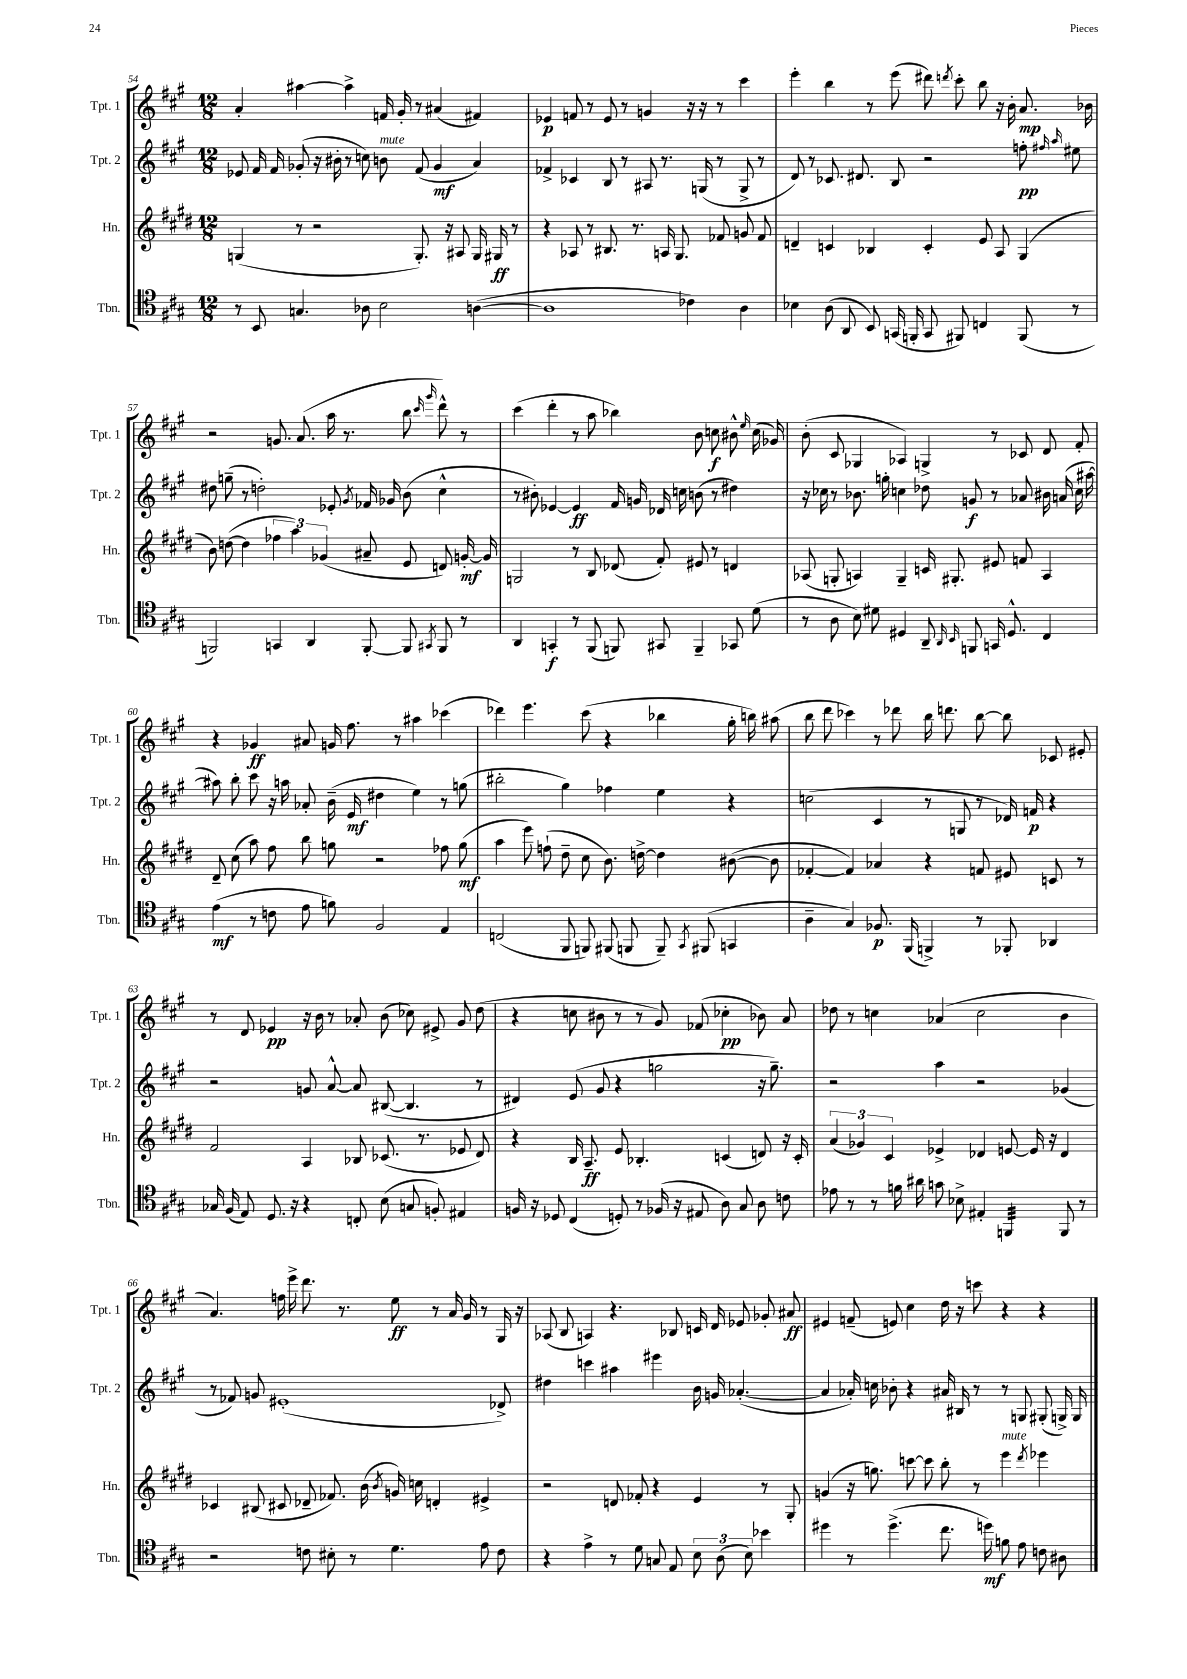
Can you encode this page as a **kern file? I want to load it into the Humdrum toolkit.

**kern	**dynam	**kern	**dynam	**kern	**dynam	**kern	**dynam
*part4	*part4	*part3	*part3	*part2	*part2	*part1	*part1
*staff4	*staff4	*staff3	*staff3	*staff2	*staff2	*staff1	*staff1
*I"Tbn.	*	*I"Hn.	*	*I"Tpt. 2	*	*I"Tpt. 1	*
*I'Tbn.	*	*I'Hn.	*	*I'Tpt. 2	*	*I'Tpt. 1	*
*clefC4	*	*clefG2	*	*clefG2	*	*clefG2	*
*k[f#c#g#]	*	*k[f#c#g#d#]	*	*k[f#c#g#]	*	*k[f#c#g#]	*
*M12/8	*	*M12/8	*	*M12/8	*	*M12/8	*
=54	=54	=54	=54	=54	=54	=54	=54
8r	.	(4Gn/	.	8e-X/	.	4a'/	.
8BB/	.	.	.	16f#/	.	.	.
.	.	.	.	16f#/	.	.	.
4.Gn/	.	8r	.	(8g-X'/	.	[4aa#X\	.
.	.	2r	.	16r	.	.	.
.	.	.	.	16b#X'\	.	.	.
.	.	.	.	8r	.	4aa#^\]	.
8A-X\	.	.	.	8ccn\)	.	.	.
!	!	!	!	!LO:TX:a:i:t=mute	!	!	!
2B\	.	.	.	8bn\	.	16fn/	.
.	.	.	.	.	.	16g#'/	.
.	.	8.G'/)	.	(8f#/	.	8r	.
.	.	.	.	4g-/	mf	(4a#X/	.
.	.	16r	.	.	.	.	.
.	.	8A#X/	.	.	.	.	.
([4An\	.	16G/	.	4a/)	.	4f#X/)	.
.	.	16G#X/	ff	.	.	.	.
.	.	8r	.	.	.	.	.
=55	=55	=55	=55	=55	=55	=55	=55
1A]	.	4r	.	4f-X^/	.	4e-X/	p
.	.	8A-X/	.	4c-X/	.	8fn/	.
.	.	8r	.	.	.	8r	.
.	.	8.B#X/	.	8B/	.	8e-/	.
.	.	.	.	8r	.	8r	.
.	.	8.r	.	.	.	.	.
.	.	.	.	8A#X/	.	4gn/	.
.	.	16An/	.	8.r	.	.	.
.	.	8.G#/	.	.	.	.	.
4c-X\)	.	.	.	.	.	16r	.
.	.	.	.	(16Gn/	.	16r	.
.	.	8f-X/	.	8r	.	8r	.
4A\	.	8gn/	.	8G^/	.	4ccc#\	.
.	.	8f-/	.	8r	.	.	.
=56	=56	=56	=56	=56	=56	=56	=56
4B-X\	.	4dn~/	.	8d/)	.	4eee'\	.
.	.	.	.	8r	.	.	.
(8A\	.	4cn/	.	8.c-X/	.	4bb\	.
8AA/	.	.	.	.	.	.	.
.	.	.	.	8.d#X/	.	.	.
8BB/)	.	4B-X/	.	.	.	8r	.
(16GGn/	.	.	.	8B/	.	(8eee\	.
16FFn'/	.	.	.	.	.	.	.
8GG/	.	4c'/	.	2r	.	8ddd#X\)	.
.	.	.	.	.	.	8qdddn/	.
8FF#X/)	.	.	.	.	.	8ccc#'\	.
4Cn/	.	8e/	.	.	.	8bb\	.
.	.	8A/	.	.	.	16r	.
.	.	.	.	.	.	16b'\	.
(8FF#/	.	(4G#/	.	8ffn'\	pp	8.a/	mp
.	.	.	.	16qqff#X/	.	.	.
.	.	.	.	16qqaa/	.	.	.
8r	.	.	.	8ee#X\	.	.	.
.	.	.	.	.	.	16b-X\	.
!!LO:LB:g=z
=57	=57	=57	=57	=57	=57	=57	=57
2FFn/)	.	8b\)	.	8dd#X\	.	2r	.
.	.	([8ddn\	.	(8ggn~\	.	.	.
.	.	4dd\]	.	8r	.	.	.
.	.	.	.	2ddn'\)	.	.	.
4GGn/	.	6ff-X\	.	.	.	8.gn/	.
.	.	6aa\)	.	.	.	.	.
.	.	.	.	.	.	(8.a/	.
4AA/	.	.	.	.	.	.	.
.	.	(6g-X/	.	.	.	.	.
.	.	.	.	8e-X'/	.	16aa\	.
.	.	.	.	.	.	8.r	.
.	.	.	.	8qg#/	.	.	.
[8FF'/	.	8a#X~/	.	16f-X/	.	.	.
.	.	.	.	16g-X/	.	.	.
8FF/]	.	8e/	.	(8b\	.	8bb\	.
.	.	.	.	.	.	16qqccc#/	.
8qGG#X/	.	.	.	.	.	16qqggg#/	.
8FF/	.	8dn/)	.	4cc#^^\	.	8ddd^^\)	.
8r	.	[16gn'/	mf	.	.	8r	.
.	.	16g/]	.	.	.	.	.
=58	=58	=58	=58	=58	=58	=58	=58
4AA/	.	2Gn/	.	8r	.	(4ccc#\	.
.	.	.	.	8b#X'\)	.	.	.
4GGn'/	f	.	.	[4e-X/	.	4ddd'\	.
8r	.	8r	.	4e-/]	ff	8r	.
(8FF#/	.	8B/	.	.	.	8aa\	.
8FFn/)	.	(8d-X/	.	16f#/	.	4bb-X\)	.
.	.	.	.	16gn/	.	.	.
8GG#X/	.	8f#'/)	.	16d-X/	.	.	.
.	.	.	.	16ccn\	.	.	.
4FF~/	.	8e#X/	.	(8bn\	.	8b\	.
.	.	8r	.	8r	.	8ccn\	f
8GG-X/	.	4dn/	.	4dd#X\)	.	8b#X^^\	.
.	.	.	.	.	.	16qqee/	.
(8d\	.	.	.	.	.	(16cc\	.
.	.	.	.	.	.	16g-X/)	.
=59	=59	=59	=59	=59	=59	=59	=59
8r	.	(8A-X/	.	16r	.	(8b'\	.
.	.	.	.	16cc-X\	.	.	.
8A\	.	8Gn'/	.	8r	.	8c#/	.
8B\)	.	4An/)	.	8.b-X\	.	4G-X/	.
8d#X\	.	.	.	.	.	.	.
.	.	.	.	16ggn'\	.	.	.
4D#X/	.	4G~/	.	4ccn\	.	4A-X/)	.
8AA~/	.	16cn/	.	8dd-X\	.	4Gn^/	.
.	.	8.G#X'/	.	.	.	.	.
16qqAA/	.	.	.	.	.	.	.
16qqBB/	.	.	.	.	.	.	.
8FFn/	.	.	.	8gn/	f	.	.
16GGn/	.	8e#X/	.	8r	.	8r	.
8.D#^^/	.	.	.	.	.	.	.
.	.	8fn/	.	8a-X/	.	8c-X/	.
4C#/	.	4A/	.	16b#X\	.	8d/	.
.	.	.	.	(16an/	.	.	.
.	.	.	.	16cc\	.	8f#'/	.
.	.	.	.	[16aa#X\	.	.	.
!!LO:LB:g=z
=60	=60	=60	=60	=60	=60	=60	=60
(4e\	mf	8d#~/	.	8aa#X\])	.	4r	.
.	.	(8cc#\	.	8bb'\	.	.	.
8r	.	8aa\)	.	8ccc#\	.	4g-X/	ff
8cn\	.	8ff#\	.	16r	.	.	.
.	.	.	.	16aan\	.	.	.
8e\	.	8bb\	.	8a-X'/	.	8a#X/	.
8fn\)	.	8ggn\	.	(16b~\	.	16gn/	.
.	.	.	.	16e/	mf	8.ff#\	.
2F#/	.	2r	.	4dd#X\	.	.	.
.	.	.	.	.	.	8r	.
.	.	.	.	4ee\)	.	4aa#X\	.
4E/	.	8ff-X\	.	8r	.	(4ccc-X\	.
.	.	(8gg\	mf	(8ggn\	.	.	.
=61	=61	=61	=61	=61	=61	=61	=61
(2Cn/	.	4aa\	.	2bb#X'\	.	4ddd-X\)	.
.	.	8eee\)	.	.	.	4.eee\	.
.	.	(8ffn`\	.	.	.	.	.
8FF#/	.	8dd#~\	.	4gg#\)	.	.	.
8FFn/)	.	8cc#\	.	.	.	(8ccc#\	.
(8FF#X/	.	8.b\)	.	4ff-X\	.	4r	.
8FFn/	.	.	.	.	.	.	.
.	.	[16ddn^\	.	.	.	.	.
8FF~/)	.	4dd\]	.	4ee\	.	4bb-X\	.
8qGG#/	.	.	.	.	.	.	.
(8FF#X/	.	.	.	.	.	.	.
4GGn/	.	([8b#X\	.	4r	.	16gg#'\	.
.	.	.	.	.	.	16bbn\)	.
.	.	8b#\]	.	.	.	(8aa#X\	.
=62	=62	=62	=62	=62	=62	=62	=62
4A~\	.	[4f-X'/	.	(2ccn\	.	8bb\	.
.	.	.	.	.	.	8ddd\	.
4G#/)	.	4f-/])	.	.	.	4ccc-X\)	.
8.F-X/	p	4a-X/	.	4c#/	.	8r	.
.	.	.	.	.	.	8ddd-X\	.
(16FF#/	.	.	.	.	.	.	.
4FFn^/)	.	4r	.	8r	.	16bb\	.
.	.	.	.	.	.	8.dddn\	.
.	.	.	.	8Gn/	.	.	.
8r	.	8fn/	.	8r	.	[8bb\	.
8FF-X'/	.	8e#X/	.	16d-X/)	.	8bb\]	.
.	.	.	.	16fn/	p	.	.
4AA-X/	.	8cn/	.	4r	.	8c-X/	.
.	.	8r	.	.	.	8e#X'/	.
!!LO:LB:g=z
=63	=63	=63	=63	=63	=63	=63	=63
16G-X/	.	2f#/	.	2r	.	8r	.
(16F#/	.	.	.	.	.	.	.
8E/)	.	.	.	.	.	8d/	.
8.D/	.	.	.	.	.	4e-X/	pp
16r	.	.	.	.	.	.	.
4r	.	4A/	.	8gn/	.	16r	.
.	.	.	.	.	.	16b\	.
.	.	.	.	[8a^^/	.	8r	.
8Cn'/	.	8B-X/	.	8a/]	.	8a-X'/	.
(8B\	.	(8.c-X/	.	([8B#X/	.	(8b\	.
8Gn/	.	.	.	4.B#/]	.	8cc-X\)	.
.	.	8.r	.	.	.	.	.
8Fn'/)	.	.	.	.	.	8e#X^/	.
4E#X/	.	8e-X/	.	.	.	8g#/	.
.	.	8d#/)	.	8r	.	(8dd\	.
=64	=64	=64	=64	=64	=64	=64	=64
16Fn/	.	4r	.	4d#X/)	.	4r	.
16r	.	.	.	.	.	.	.
8D-X/	.	.	.	.	.	.	.
(4C#/	.	16B/	.	(8e/	.	8ccn\	.
.	.	8.A~/	ff	.	.	.	.
.	.	.	.	8g#/	.	8b#X\	.
8Dn'/)	.	8e/	.	4r	.	8r	.
8r	.	4.B-X'/	.	.	.	8r	.
(16F-X/	.	.	.	2ggn\	.	8g#/)	.
16r	.	.	.	.	.	.	.
8E#X/	.	.	.	.	.	(8f-X/	.
8A\)	.	(4cn/	.	.	.	4cc-X'\	pp
8G#/	.	.	.	.	.	.	.
8A\	.	8dn/)	.	16r	.	8b-X\)	.
.	.	.	.	8.gg~\)	.	.	.
8cn\	.	16r	.	.	.	8a/	.
.	.	16c'/	.	.	.	.	.
=65	=65	=65	=65	=65	=65	=65	=65
8e-X\	.	(6a/	.	2r	.	8dd-X\	.
8r	.	.	.	.	.	8r	.
.	.	6g-X/)	.	.	.	.	.
8r	.	.	.	.	.	4ccn\	.
.	.	6c#/	.	.	.	.	.
16fn\	.	.	.	.	.	.	.
16a#X\	.	.	.	.	.	.	.
8gn\	.	4e-X^/	.	4aa\	.	(4a-X/	.
8B-X^\	.	.	.	.	.	.	.
4E#X'/	.	4d-X/	.	2r	.	2cc\	.
*tremolo	*	*	*	*	*	*	*
32FFn/LLL	.	[8en/	.	.	.	.	.
32FFn/	.	.	.	.	.	.	.
32FFn/	.	.	.	.	.	.	.
32FFn/	.	.	.	.	.	.	.
32FFn/	.	16e/]	.	.	.	.	.
32FFn/	.	.	.	.	.	.	.
32FFn/	.	16r	.	.	.	.	.
32FFn/JJJ	.	.	.	.	.	.	.
*Xtremolo	*	*	*	*	*	*	*
8FF/	.	4d-/	.	(4g-X/	.	4b\	.
8r	.	.	.	.	.	.	.
!!LO:LB:g=z
=66	=66	=66	=66	=66	=66	=66	=66
2r	.	4c-X/	.	8r	.	4.a/)	.
.	.	.	.	8f-X/)	.	.	.
.	.	(8B#X/	.	8gn/	.	.	.
.	.	8c#X/	.	(1e#X'	.	16ffn\	.
.	.	.	.	.	.	16eee^\	.
8cn\	.	8d-X~/	.	.	.	8.ddd\	.
8B#X'\	.	8.f-X/)	.	.	.	.	.
.	.	.	.	.	.	8.r	.
8r	.	.	.	.	.	.	.
.	.	(16b\	.	.	.	.	.
.	.	8qb/	.	.	.	.	.
4.d\	.	16gn/)	.	.	.	8ee\	ff
.	.	16ccn\	.	.	.	.	.
.	.	4dn'/	.	.	.	8r	.
.	.	.	.	.	.	16a/	.
.	.	.	.	.	.	16g#/	.
8e\	.	4e#X^/	.	.	.	8r	.
8c\	.	.	.	8d-X^/)	.	16G#/	.
.	.	.	.	.	.	16r	.
=67	=67	=67	=67	=67	=67	=67	=67
4r	.	2r	.	4dd#X\	.	(8A-X/	.
.	.	.	.	.	.	8B/	.
4e^\	.	.	.	4cccn\	.	4An/)	.
8r	.	8dn/	.	4aa#X\	.	4.r	.
8d\	.	8f-X'/	.	.	.	.	.
8Gn/	.	4r	.	4eee#X\	.	.	.
8E/	.	.	.	.	.	8B-X/	.
12B\	.	4e/	.	16b\	.	16cn/	.
.	.	.	.	16gn/	.	16d/	.
(12A\	.	.	.	.	.	.	.
.	.	.	.	([4.a-X'/	.	8e-X/	.
12B\)	.	.	.	.	.	.	.
4b-X\	.	8r	.	.	.	8g-X'/	.
.	.	8G#'/	.	.	.	8a#X/	ff
=68	=68	=68	=68	=68	=68	=68	=68
4dd#X\	.	(4gn/	.	4a-/]	.	4e#X/	.
8r	.	16r	.	16a-X'/)	.	(8fn~/	.
.	.	8.ggn\)	.	16ccn\	.	.	.
(4.dd#^\	.	.	.	8b-X'\	.	8en/)	.
.	.	[8cccn\	.	4r	.	4cc#\	.
.	.	8ccc\]	.	.	.	.	.
8.cc#\	.	8bb'\	.	16a#X/	.	16dd\	.
.	.	.	.	16B#X/	.	16r	.
.	.	8r	.	8r	.	8cccn\	.
16ddn\)	mf	.	.	.	.	.	.
!	!	!LO:TX:a:i:t=mute	!	!	!	!	!
8fn\	.	4eee\	.	8r	.	4r	.
8e\	.	.	.	8Gn/	.	.	.
.	.	8qddd#/	.	.	.	.	.
8cn\	.	4eee-X\	.	(8G#X'/	.	4r	.
8A#X\	.	.	.	16Gn^/)	.	.	.
.	.	.	.	16G/	.	.	.
==	==	==	==	==	==	==	==
*-	*-	*-	*-	*-	*-	*-	*-
